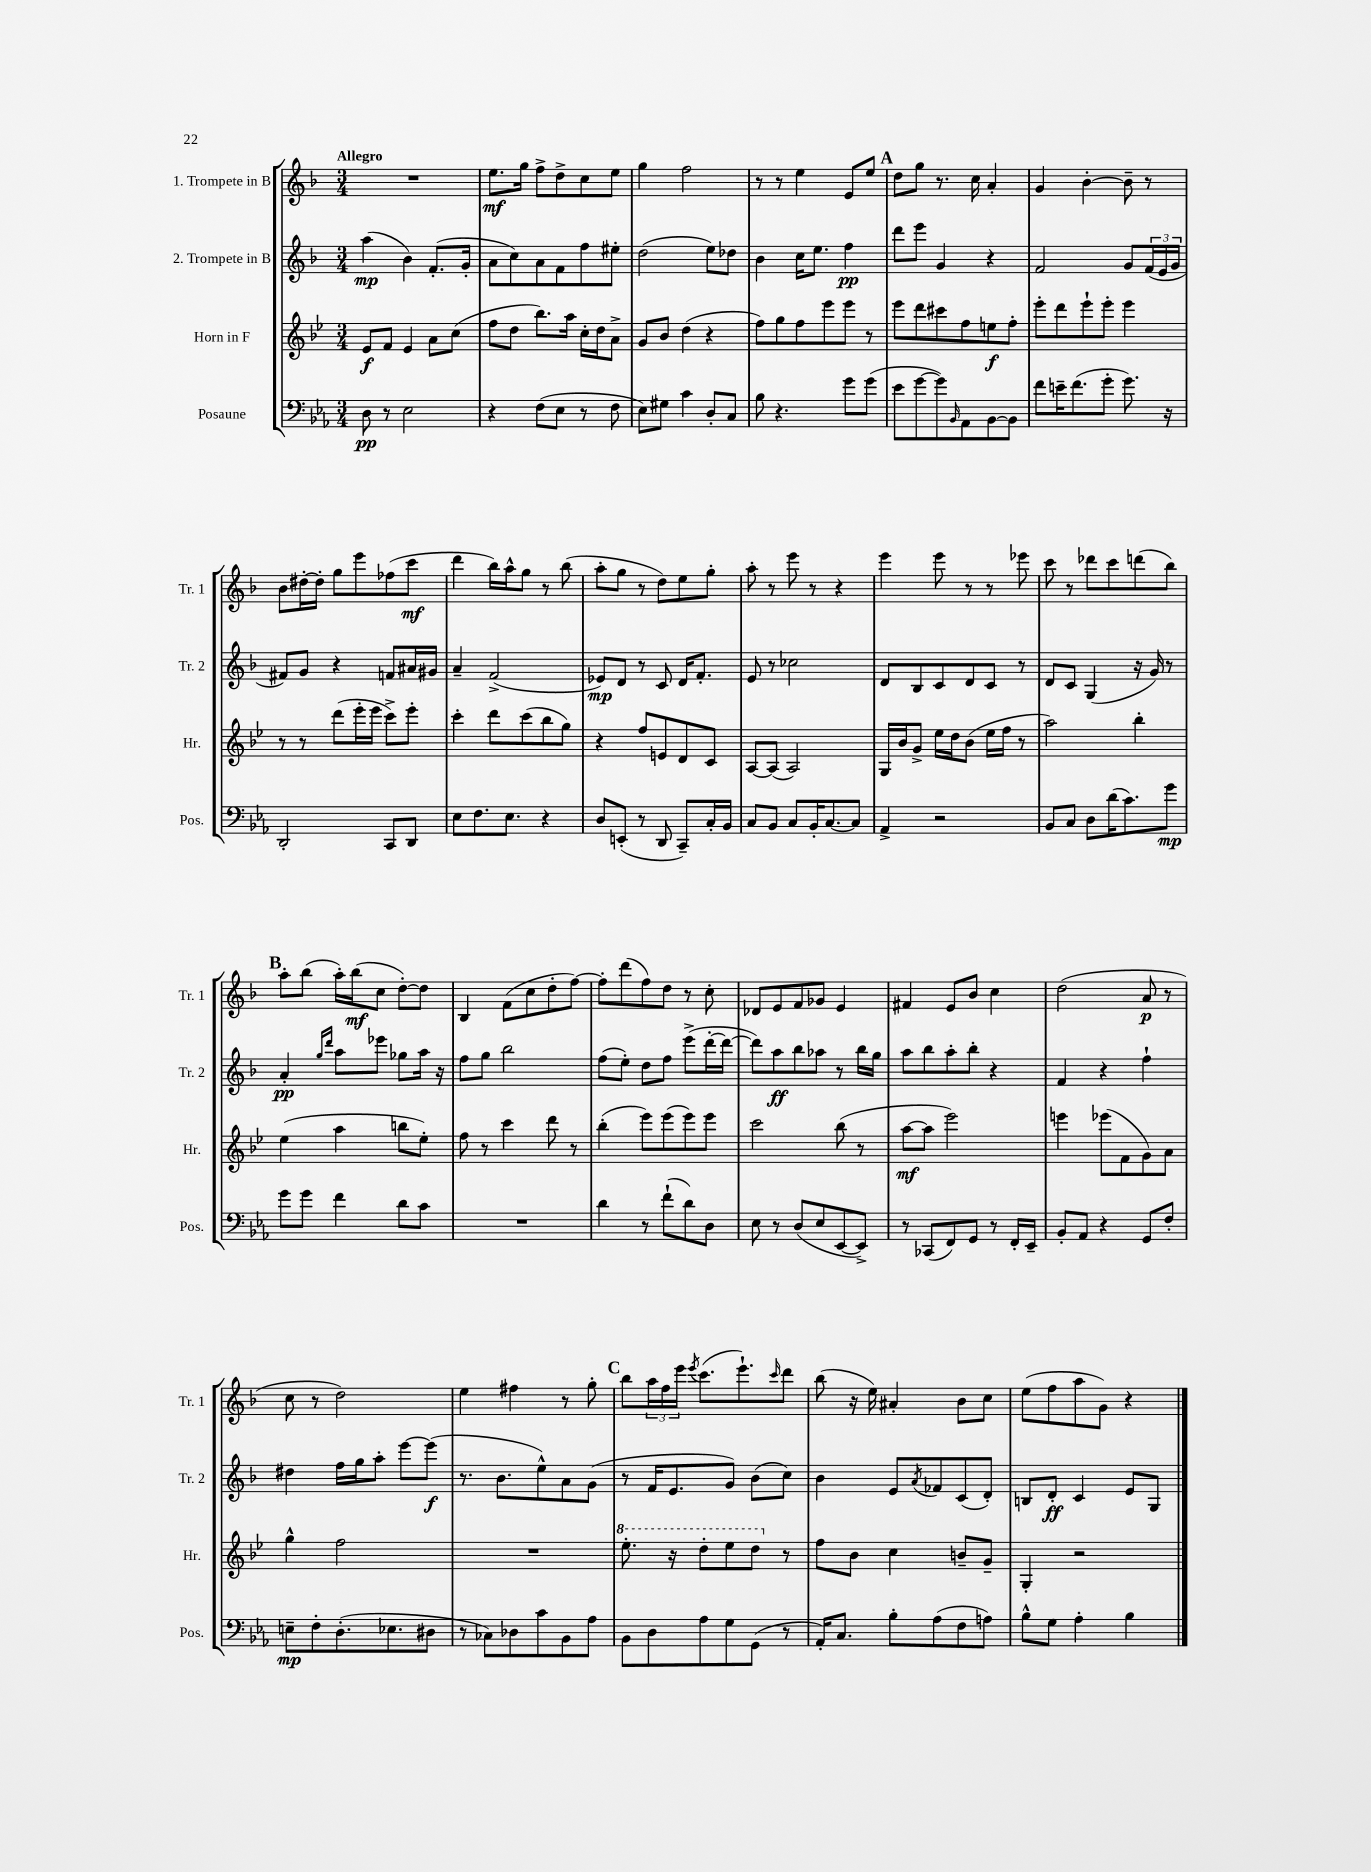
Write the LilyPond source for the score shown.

<<
\new StaffGroup <<
\new Staff = "s0" \with { instrumentName = "1. Trompete in B" shortInstrumentName = "Tr. 1" } {
    \clef treble \key f \major \numericTimeSignature \time 3/4 \tempo "Allegro"
    R2. |
    e''8.\mf g''16 f''8-> d''8-> c''8 e''8 |
    g''4 f''2 |
    r8 r8 e''4 e'8 e''8 |
    \mark \markup { \bold "A" } d''8 g''8 r8. c''16 a'4-. |
    g'4 bes'4~-. bes'8-- r8 |
    bes'8 dis''16~-. dis''16-. g''8 e'''8 fes''8( c'''8\mf |
    d'''4 bes''16) a''16-^ g''8 r8 bes''8( |
    a''8-. g''8 r8 d''8) e''8 g''8-. |
    a''8-. r8 e'''8 r8 r4 |
    e'''4 e'''8 r8 r8 ees'''8 |
    c'''8 r8 des'''8 c'''8 d'''8( bes''8) |
    \mark \markup { \bold "B" } a''8-. bes''8( a''16-.) bes''16\mf( c''8 d''8~-.) d''8 |
    bes4 f'8( c''8 d''8-. f''8~) |
    f''8-. d'''8( f''8) d''8 r8 c''8-. |
    des'8 e'8 f'8 ges'8 e'4 |
    fis'4 e'8 bes'8 c''4 |
    d''2( a'8\p r8 |
    c''8 r8 d''2) |
    e''4 fis''4 r8 g''8-. |
    \mark \markup { \bold "C" } bes''8 \tuplet 3/2 { a''16 f''16 e'''16 } \acciaccatura { e'''8 } c'''8.( e'''8.-!) \grace { c'''16 } d'''8 |
    bes''8( r16 e''16) ais'4-. bes'8 c''8 |
    e''8( f''8 a''8 g'8) r4 \bar "|." |
}
\new Staff = "s1" \with { instrumentName = "2. Trompete in B" shortInstrumentName = "Tr. 2" } {
    \clef treble \key f \major \numericTimeSignature \time 3/4
    a''4\mp( bes'4) f'8.-.( g'16-. |
    a'8 c''8) a'8 f'8 f''8 eis''8-. |
    d''2( e''8) des''8 |
    bes'4 c''16 e''8. f''4\pp |
    \mark \markup { \bold "A" } d'''8 e'''8 g'4 r4 |
    f'2 g'8 \tuplet 3/2 { f'16( e'16 g'16 } |
    fis'8) g'8 r4 f'8 ais'16 gis'16 |
    a'4-- f'2->( |
    ees'8\mp) d'8 r8 c'8 d'16 f'8.-. |
    e'8 r8 ces''2 |
    d'8 bes8 c'8 d'8 c'8 r8 |
    d'8 c'8 g4( r16 g'16) r8 |
    \mark \markup { \bold "B" } a'4-.\pp \grace { g''16 d'''16 } a''8 ees'''8 ges''8 a''16 r16 |
    f''8 g''8 bes''2 |
    f''8( e''8-.) d''8 f''8 e'''8->( d'''16~-. d'''16~ |
    d'''8) a''8\ff bes''8 aes''8 r8 bes''16 g''16 |
    a''8 bes''8 a''8-. bes''8-. r4 |
    f'4 r4 f''4-! |
    dis''4 f''16 g''16 a''8-. e'''8~ e'''8\f( |
    r8. bes'8. e''8-^) a'8 g'8( |
    \mark \markup { \bold "C" } r8 f'16 e'8. g'8) bes'8( c''8) |
    bes'4 e'8 \acciaccatura { a'8 } fes'8 c'8( d'8-.) |
    b8 d'8-.\ff c'4 e'8 g8 \bar "|." |
}
\new Staff = "s2" \with { instrumentName = "Horn in F" shortInstrumentName = "Hr." } {
    \clef treble \key bes \major \numericTimeSignature \time 3/4
    ees'8\f f'8 ees'4 a'8 c''8( |
    f''8 d''8 bes''8.) a''16 c''16-. d''16 a'8-> |
    g'8 bes'8 d''4( r4 |
    f''8) g''8 f''8 ees'''8 ees'''8 r8 |
    \mark \markup { \bold "A" } ees'''8 d'''8 cis'''8 f''8 e''8\f f''8-. |
    ees'''8-. d'''8 ees'''8-! ees'''8-. ees'''4 |
    r8 r8 d'''8( ees'''16-. ees'''16 c'''8->) ees'''8-. |
    c'''4-. d'''8 c'''8( bes''8 g''8) |
    r4 f''8 e'8 d'8 c'8 |
    a8~ a8( a2) |
    g16 bes'16 g'8-> ees''16 d''16 bes'8( ees''16 f''16 r8 |
    a''2) bes''4-. |
    \mark \markup { \bold "B" } ees''4( a''4 b''8 ees''8-.) |
    f''8 r8 c'''4 d'''8 r8 |
    bes''4-.( ees'''8) ees'''8( ees'''8) ees'''8 |
    c'''2 bes''8( r8 |
    a''8~\mf a''8 ees'''2) |
    e'''4 ees'''8( f'8 g'8) a'8 |
    g''4-^ f''2 |
    R2. |
    \mark \markup { \bold "C" } \ottava #1 ees'''8.-. r16 d'''8-. ees'''8 d'''8 \ottava #0 r8 |
    f''8 bes'8 c''4 b'8-- g'8-- |
    g4-. r2 \bar "|." |
}
\new Staff = "s3" \with { instrumentName = "Posaune" shortInstrumentName = "Pos." } {
    \clef bass \key ees \major \numericTimeSignature \time 3/4
    d8\pp r8 ees2 |
    r4 f8( ees8 r8 f8 |
    ees8) gis8 c'4 d8-. c8 |
    bes8 r4. g'8 g'8( |
    \mark \markup { \bold "A" } ees'8 g'8~ g'8) \grace { bes,16 } aes,8 bes,8~ bes,8 |
    f'8 e'16-- f'8.( g'8-. g'8.) r16 |
    d,2-. c,8 d,8 |
    ees8 f8. ees8. r4 |
    d8 e,8-.( r8 d,8 c,8--) c16-. bes,16 |
    c8 bes,8 c8 bes,16-. c8.~ c8 |
    aes,4-> r2 |
    bes,8 c8 d8 d'16( c'8.) g'8\mp |
    \mark \markup { \bold "B" } g'8 g'8 f'4 d'8 c'8 |
    R2. |
    d'4 r8 f'8-!( d'8) d8 |
    ees8 r8 d8( ees8 ees,8~ ees,8->) |
    r8 ces,8( f,8) g,8 r8 f,16-. ees,16-- |
    bes,8-. aes,8 r4 g,8 f8-. |
    e8--\mp f8-. d8.-.( ees8. dis8 |
    r8 ces8) des8 c'8 bes,8 aes8 |
    \mark \markup { \bold "C" } bes,8 d8 aes8 g8 g,8( r8 |
    aes,16-.) c8. bes8-. aes8( f8 a8) |
    bes8-^ g8 aes4-. bes4 \bar "|." |
}
>>
>>
\layout { \context { \Score \remove "Bar_number_engraver" } }
